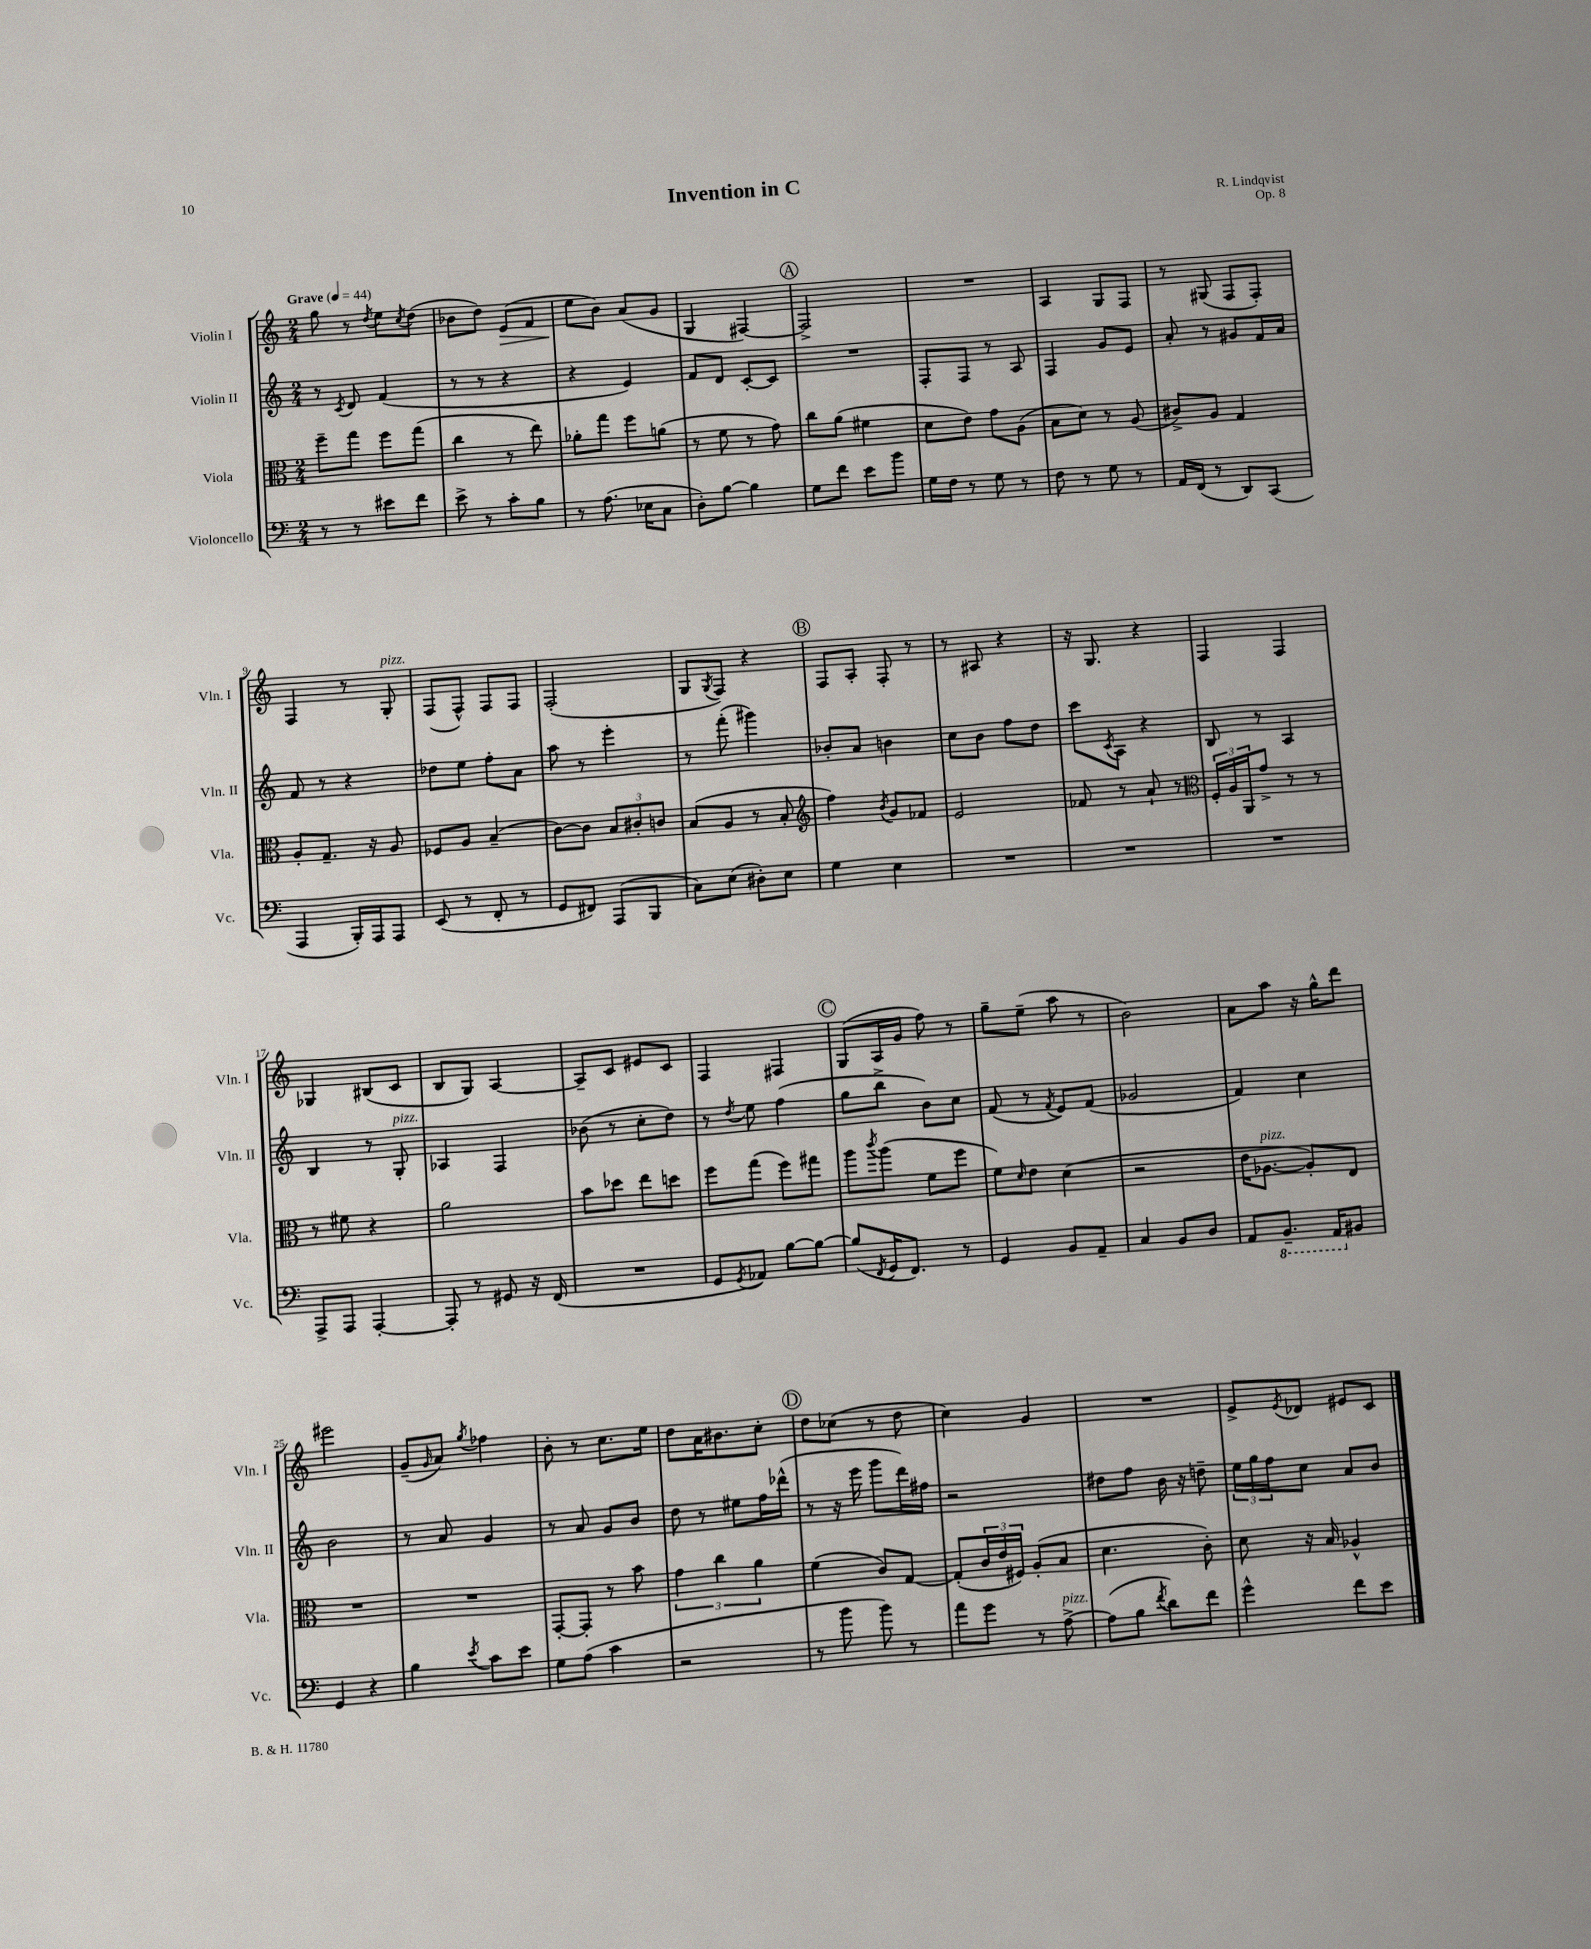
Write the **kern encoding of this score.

**kern	**kern	**kern	**kern
*staff4	*staff3	*staff2	*staff1
*clefF4	*clefC3	*clefG2	*clefG2
*k[]	*k[]	*k[]	*k[]
*M2/4	*M2/4	*M2/4	*M2/4
*MM44	*MM44	*MM44	*MM44
8r	8ff~	8r	8gg
.	.	8qc	.
8r	8gg	8d	8r
.	.	.	8qdd
8e#	8ff	(4f	8ee
.	.	.	8qcc
8f	(8gg	.	(8dd
=	=	=	=
8e^	4cc	8r	8b-
8r	.	8r	8dd)
8c'	8r	4r	(8e
8B	8ee)	.	8f
=	=	=	=
8r	8a-'	4r	8ee
(8.A	8gg	.	8b)
.	8ff	4e)	(8a
16E-	.	.	.
8C	(8a	.	8g
=	=	=	=
8D')	8r	8f	4G
[8B	8f	8d	.
4B]	8r	[8c'	[4F#)
.	8g)	8c]	.
=	=	=	=
8G	8cc	2r	2F#^]
8f	(8a	.	.
8e	4f#	.	.
8b	.	.	.
=	=	=	=
16G	8d	8F'	2r
16F	.	.	.
8r	8e)	8F	.
8G	8g	8r	.
8r	(8A	8A	.
=	=	=	=
8F	8B	4F	4A
8r	8d)	.	.
8G	8r	8g	8G
8r	(8A	8e	8F
=	=	=	=
16AA	8c#^)	8a'	8r
(16FF	.	.	.
8r	8A	8r	(8G#
8DD)	4G	8g#	8F
(8CC	.	16f	8F')
.	.	16a	.
=	=	=	=
4AAA	8A'	8f	4F
.	8.G~	8r	.
16BBB')	.	4r	8r
16AAA	16r	.	.
8AAA	8A	.	8G'
=	=	=	=
(8EE	8F-	8dd-	(8F
8r	8A	8ee	8F^^)
8FF'	(4B~	8ff'	8F
8r	.	8a	8F
=	=	=	=
8GG	[8c)	8aa	(2F'
8FF#)	8c]	8r	.
(8AAA	12B	4eee'	.
.	12c#'	.	.
8BBB	.	.	.
.	12c	.	.
=	=	=	=
8C)	(8B	8r	8G
.	.	.	8qG
(8E	8A	(8fff'	8F)
8D#')	8r	4ggg#)	4r
8E	8B'	.	.
=	=	=	=
*	*clefG2	*	*
4G	4ff)	8b-'	8F
.	.	8a	8A'
.	8qb	.	.
4E	8g	4b	8F'
.	8f-	.	8r
=	=	=	=
2r	2e	8cc	8r
.	.	8b	8A#
.	.	8ff	4r
.	.	8dd	.
=	=	=	=
2r	8f-	8ccc	16r
.	.	.	8.G
.	.	8qc	.
.	8r	8A	.
.	8a`	4r	4r
.	8r	.	.
=	=	=	=
*	*clefC3	*	*
2r	24F'	8B	4F
.	24A	.	.
.	24AA	.	.
.	8g^	8r	.
.	8r	4A	4F
.	8r	.	.
=	=	=	=
8AAA^	8r	4B	4G-
8AAA	8f#	.	.
[4AAA'	4r	8r	(8B#
.	.	8G'	8c
=	=	=	=
8AAA']	2a	4A-	8B
8r	.	.	8G)
8GG#	.	4F	[4A
16r	.	.	.
(16FF	.	.	.
=	=	=	=
2r	8b	(8b-	8A~]
.	8dd-	8r	8c
.	8ee	8cc'	8e#
.	8dd	8dd)	8c
=	=	=	=
8GG	8ff	8r	4F
8qGG	.	8qdd	.
8AA-)	(8gg	8ee	.
[8B	8ff)	(4ff	4F#
8B_	8gg#	.	.
=	=	=	=
(8B]	8aa	8gg	(8G
8qFF	8qccc	.	.
16GG	(8aa	8bb^	16A
8.FF)	.	.	16g
.	8f	8b)	8ff)
8r	8ff	8cc	8r
=	=	=	=
4GG	8f)	(8f	8gg~
.	16qqd	.	.
.	8e	8r	(8ee~
.	.	8qf	.
8BB	(4d	8e)	8aa
8AA~	.	(8f	8r
=	=	=	=
4C	2r	2g-	2b)
8BB	.	.	.
8D	.	.	.
=	=	=	=
8AA	16e	4f)	8a
.	[8.A-	.	.
8.BBB~	.	.	8aa
.	8A-'])	4cc	16r
16AAA	.	.	16gg^^
8BB#	8E	.	8ddd
=	=	=	=
4GG	2r	2b	2eee#
4r	.	.	.
=	=	=	=
4B	2r	8r	(8g~
.	.	.	16qqg
.	.	8a	8a)
8qe	.	.	8qgg
8c	.	4g	4ff-
8e	.	.	.
=	=	=	=
8G	[8GG'	8r	8b'
(8A	8GG']	8a	8r
4c	8r	8g	8.cc
.	8b	8b	.
.	.	.	16ee
=	=	=	=
2r	6g	8dd	8dd
.	.	8r	16a
.	6cc	.	.
.	.	.	8.b#
.	.	8ee#	.
.	6a	.	.
.	.	16ff	8cc'
.	.	(16ddd-^^	.
=	=	=	=
8r	(4f	8r	8dd
8b	.	16r	(8cc-
.	.	16eee	.
8b)	8c)	8ggg	8r
8r	[8G	16ddd)	8dd
.	.	16ff#	.
=	=	=	=
8a	(8G']	2r	4cc)
8g	24c	.	.
.	24e	.	.
.	24F#)	.	.
8r	(8A'	.	4g
[8A^	8B	.	.
=	=	=	=
(8A]	4.d	8dd#	2r
8B	.	8ff	.
8qf	.	.	.
8d)	.	16b	.
.	.	16r	.
8f	8c')	8dd~	.
=	=	=	=
4g^^	8d	24ee	8e^
.	.	24gg	.
.	.	24ff	.
.	.	.	8qe
.	16r	8cc	8d-
.	16B	.	.
8f	4A-^^	8a	8e#
8e	.	8b	8c
==	==	==	==
*-	*-	*-	*-
